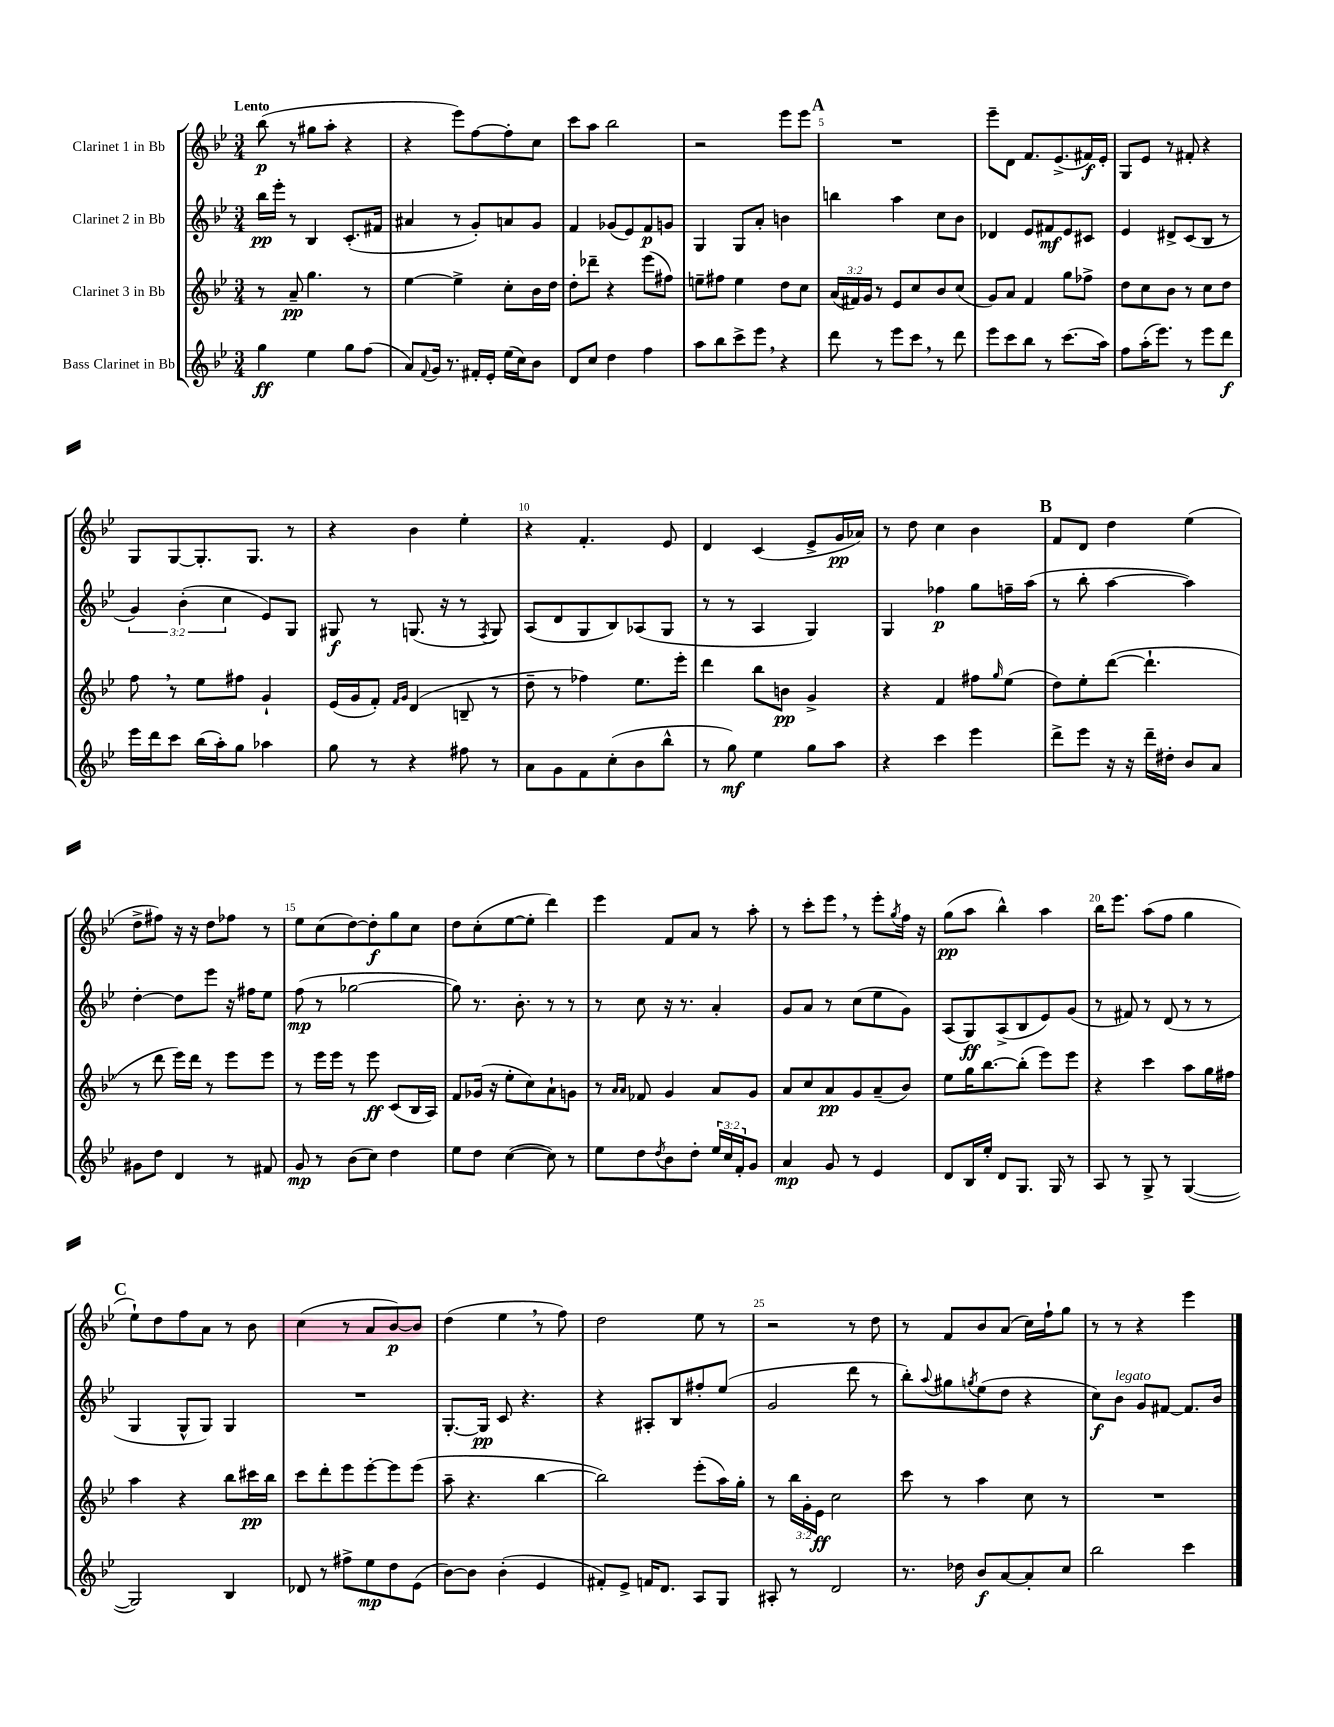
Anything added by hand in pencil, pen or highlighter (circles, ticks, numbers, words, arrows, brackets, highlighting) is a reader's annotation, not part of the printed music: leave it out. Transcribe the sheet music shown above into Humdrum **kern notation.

**kern	**kern	**kern	**kern
*staff4	*staff3	*staff2	*staff1
*clefG2	*clefG2	*clefG2	*clefG2
*k[b-e-]	*k[b-e-]	*k[b-e-]	*k[b-e-]
*M3/4	*M3/4	*M3/4	*M3/4
4gg	8r	16bb-	(8bb-
.	.	16eee-'	.
.	8a~	8r	8r
4ee-	4.gg	4B-	8gg#
.	.	.	8aa'
8gg	.	(8.c'	4r
(8ff	8r	.	.
.	.	16f#	.
=	=	=	=
8a)	[4ee-	4a#	4r
8qqf	.	.	.
16g	.	.	.
8.r	.	.	.
.	4ee-^]	8r	8eee-)
16f#'	.	8g')	[8ff
16e-'	.	.	.
(16ee-	8cc'	8a	8ff']
16cc)	.	.	.
8b-	16b-	8g	8cc
.	16dd	.	.
=	=	=	=
8d	8dd'	4f	8ccc
8cc	8ddd-~	.	8aa
4dd	4r	(8g-	2bb-
.	.	8e-)	.
4ff	(8eee-	8f	.
.	8ff#)	8g	.
=	=	=	=
8aa	8ee~	4G	2r
8bb-	8ff#	.	.
8ccc^	4ee	8G	.
8eee-	.	8a'	.
4r	8dd	4b	8eee-
.	8cc	.	8eee-
=	=	=	=
8ddd	(24a	4bb	2.r
.	24f#)	.	.
.	24g	.	.
8r	8r	.	.
8eee-	8e-	4aa	.
8ccc	8cc	.	.
8r	8b-	8cc	.
8ddd	(8cc	8b-	.
=	=	=	=
8eee-	8g)	4d-	8eee-~
8ccc	8a	.	8d
8bb-	4f	8e-	8.f
8r	.	8f#	.
.	.	.	(8.e-^
(8.ccc	8gg	8e-	.
.	8ff-^	8c#	16f#)
16aa)	.	.	16e-'
=	=	=	=
8ff	8dd	4e-	8G
(16aa'	8cc	.	8e-
8.eee-)	.	.	.
.	8b-	8d#^	8r
8r	8r	(8c	8f#'
8eee-	8cc	8B-	4r
8ddd	8dd	8r	.
=	=	=	=
16eee-	8ff	6g)	8G
16ddd	.	.	.
8ccc	8r	.	[8G
.	.	(6b-'	.
(16bb-	8ee-	.	8.G']
16aa')	.	.	.
.	.	6cc	.
8gg	8ff#	.	.
.	.	.	8.G
4aa-	4g`	8e-)	.
.	.	8G	8r
=	=	=	=
8gg	(16e-	8G#	4r
.	16g	.	.
8r	8f')	8r	.
.	16qqf	.	.
.	16qqg	.	.
4r	(4d	(8.G	4b-
.	.	16r	.
8ff#	8B~	8r	4ee-'
.	.	8qF	.
8r	8r	8G)	.
=	=	=	=
8a	8dd~	(8A	4r
8g	8r	8d	.
8f	4ff-)	8G	4.f'
(8cc'	.	8B-)	.
8b-	8.ee-	(8A-	.
8bb-^^	.	8G	8e-
.	16eee-'	.	.
=	=	=	=
8r	4ddd	8r	4d
8gg)	.	8r	.
4ee-	8bb-	4A	(4c
.	8b	.	.
8gg	4g^	4G)	8e-^
8aa	.	.	16g
.	.	.	16a-)
=	=	=	=
4r	4r	4G	8r
.	.	.	8dd
4ccc	4f	4ff-	4cc
4eee-	8ff#	8gg	4b-
.	16qqgg	.	.
.	(8ee-	16ff~	.
.	.	(16aa	.
=	=	=	=
8ddd^	8dd)	8r	8f
8eee-	8ee-'	8bb-'	8d
16r	([8ddd	[4aa	4dd
16r	.	.	.
16ddd~	4.ddd`]	.	.
16dd#'	.	.	.
8b-	.	4aa])	(4ee-
8a	.	.	.
=	=	=	=
8g#	8r	[4dd'	8dd^
8dd	8ddd	.	8ff#)
4d	16eee-)	8dd]	16r
.	16ddd	.	16r
.	8r	8eee-	8dd
8r	8eee-	16r	8ff-
.	.	16ff#	.
8f#	8eee-	8ee-	8r
=	=	=	=
8g	8r	(8ff	8ee-
8r	16eee-	8r	(8cc
.	16eee-	.	.
(8b-	8r	[2gg-	[8dd)
8cc)	8eee-	.	8dd']
4dd	(8c	.	8gg
.	16B-	.	8cc
.	16A)	.	.
=	=	=	=
8ee-	8f	8gg-])	8dd
8dd	(16g-	8.r	(8cc'
.	16r	.	.
([4cc	8ee-'	.	[8ee-
.	.	8.b-'	.
.	8cc)	.	8ee-']
8cc])	8a`	8r	4ddd)
8r	8g	8r	.
=	=	=	=
8ee-	8r	8r	4eee-
.	16qqa	.	.
.	16qqa	.	.
8dd	8f-	8cc	.
8qdd	.	.	.
8b-	4g	16r	8f
.	.	8.r	.
8dd'	.	.	8a
24ee-	8a	4a'	8r
24cc	.	.	.
24f'	.	.	.
8g	8g	.	8aa'
=	=	=	=
4a	8a	8g	8r
.	8cc	8a	8ccc'
8g	8a	8r	8eee-
8r	8g	(8cc	8r
4e-	(8a~	8ee-	8eee-'
.	.	.	8qgg
.	8b-)	8g)	16ff
.	.	.	16r
=	=	=	=
8d	8ee-	(8A	(8gg
16B-	16gg	8G)	8aa
16ee-'	[8.bb-	.	.
8d	.	(8A^	4bb-^^)
8.G	(8bb-']	8B-	.
.	8eee-)	8e-)	4aa
16G	.	.	.
8r	8eee-	(8g	.
=	=	=	=
8A	4r	8r	16bb-
.	.	.	8.eee-
8r	.	8f#)	.
8G^	4ccc	8r	(8aa
8r	.	(8d	8ff
([4G	8aa	8r	4gg
.	16gg	8r	.
.	16ff#	.	.
=	=	=	=
2G])	4aa	4G	8ee-`)
.	.	.	8dd
.	4r	8G^^	8ff
.	.	8G)	8a
4B-	8bb-	4G	8r
.	16ccc#	.	8b-
.	16bb-	.	.
=	=	=	=
8d-	8ccc	2.r	(4cc
8r	8ddd'	.	.
8ff#^	8eee-	.	8r
8ee-	[8eee-'	.	8a
8dd	8eee-]	.	[8b-)
(8e-	(8eee-	.	8b-]
=	=	=	=
[8b-)	8aa~	[8.G'	(4dd
8b-]	4.r	.	.
.	.	16G]	.
(4b-'	.	8c	4ee-
.	.	4.r	.
4e-	[4bb-	.	8r
.	.	.	8ff)
=	=	=	=
8f#')	2bb-])	4r	2dd
8e-^	.	.	.
16f	.	8A#'	.
8.d	.	.	.
.	.	8B-	.
8A	(8eee-'	8ff#'	8ee-
8G	16aa)	(8ee-	8r
.	16gg'	.	.
=	=	=	=
8A#'	8r	2g	2r
8r	24bb-	.	.
.	24g'	.	.
.	24e-	.	.
2d	2cc	.	.
.	.	8ddd	8r
.	.	8r	8dd
=	=	=	=
8.r	8ccc	8bb-')	8r
.	.	8qqaa	.
.	8r	8gg#	8f
16dd-	.	.	.
.	.	8qgg	.
8b-	4aa	(8ee-	8b-
[8a	.	8dd	(8a
8a']	8cc	4r	16cc)
.	.	.	16ff`
8cc	8r	.	8gg
=	=	=	=
2bb-	2.r	8cc)	8r
.	.	8b-	8r
.	.	8g	4r
.	.	[8f#	.
4ccc	.	8.f#]	4eee-
.	.	16b-	.
==	==	==	==
*-	*-	*-	*-
